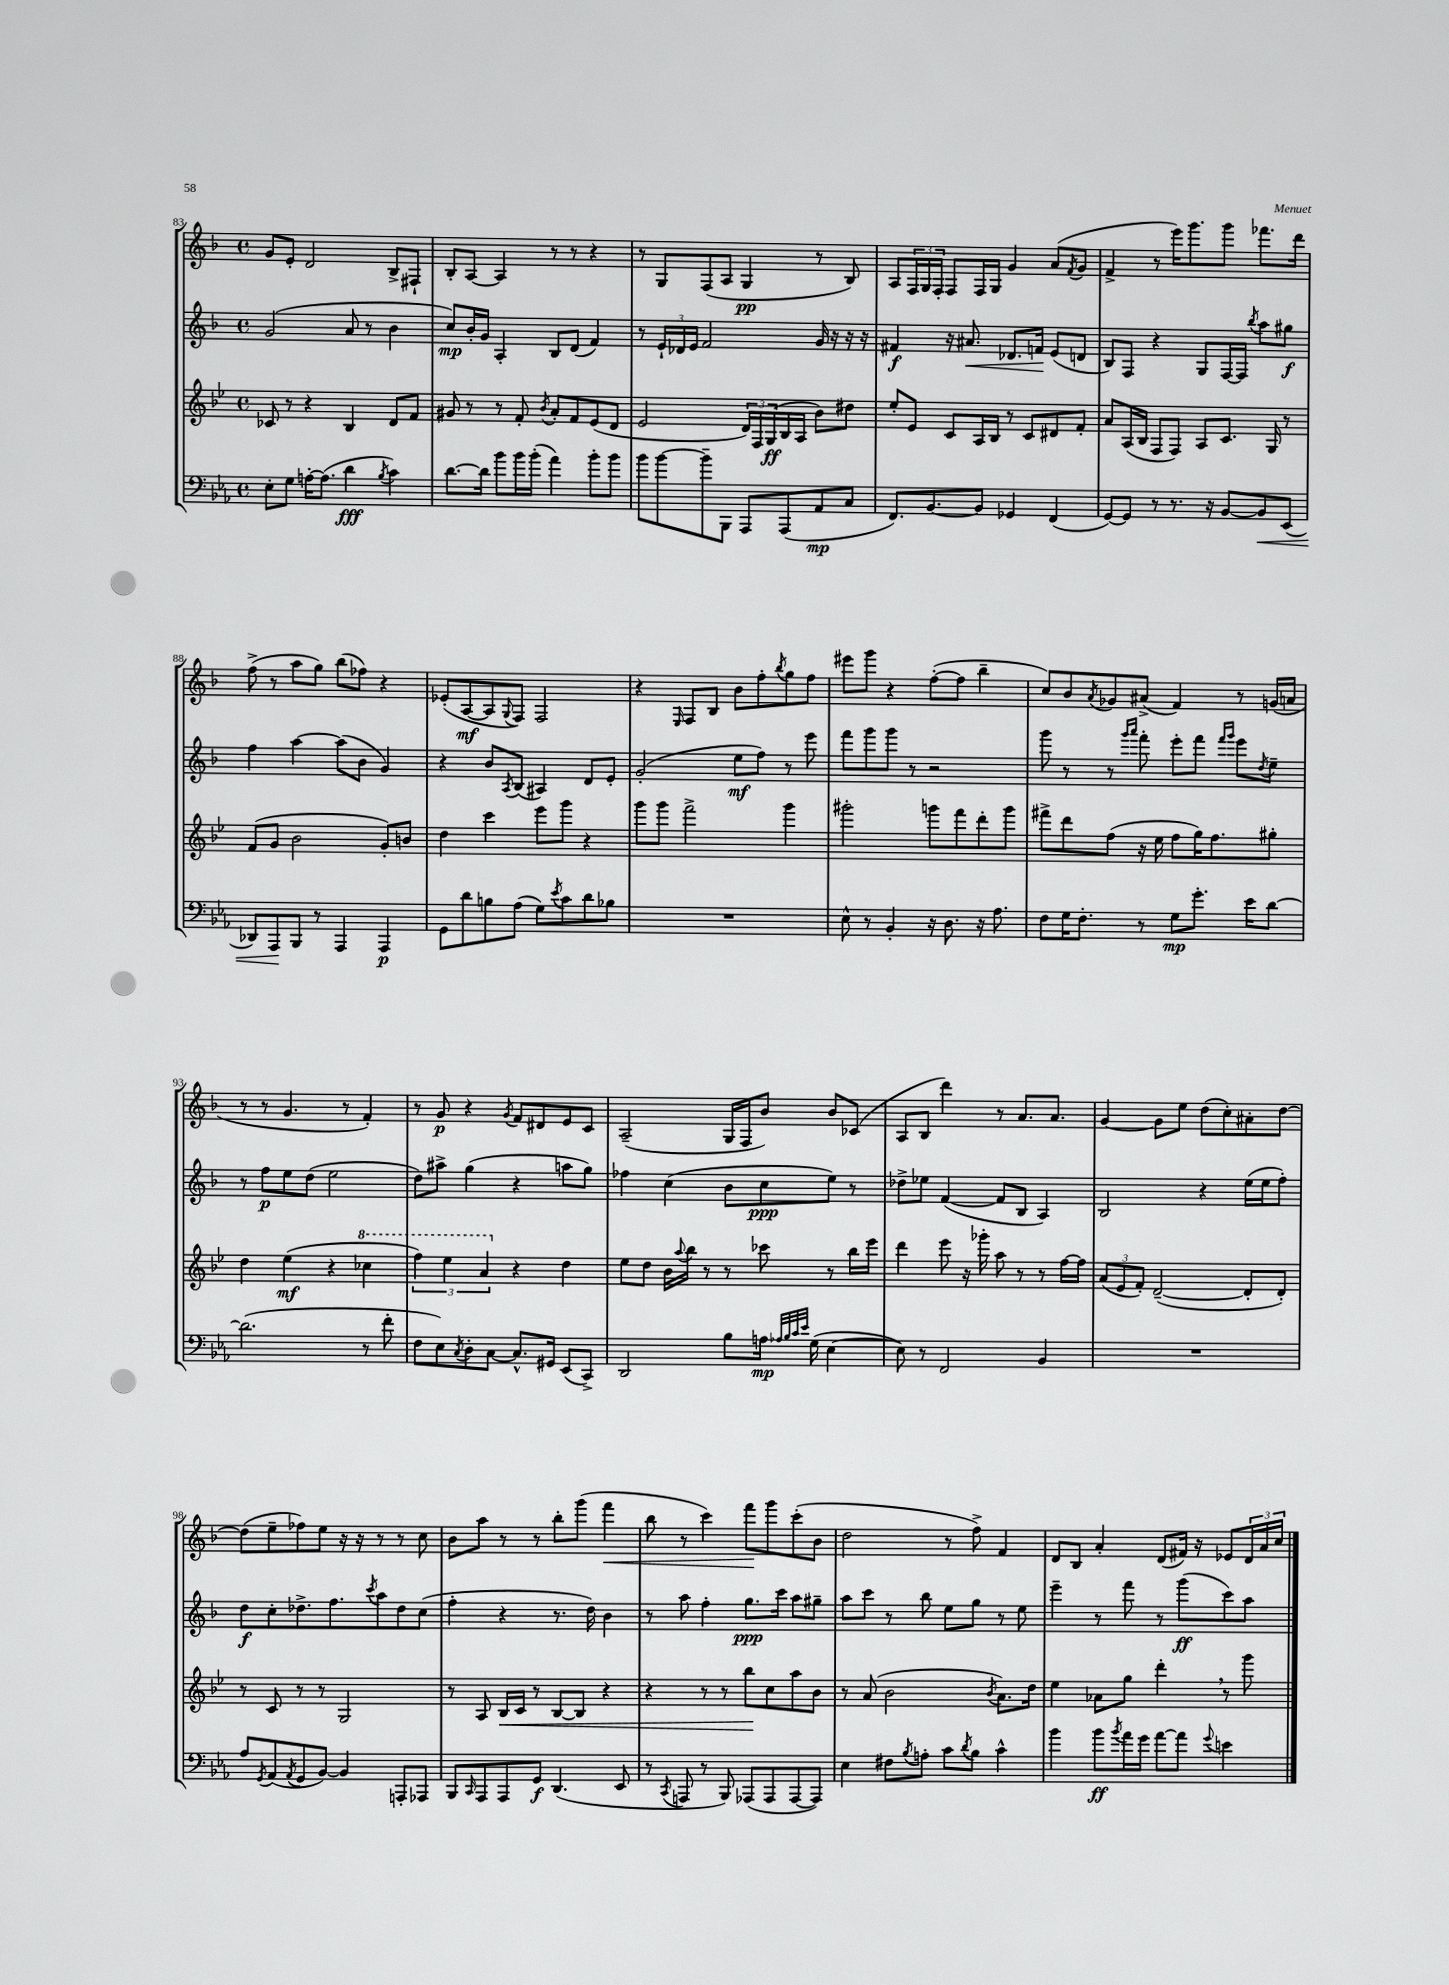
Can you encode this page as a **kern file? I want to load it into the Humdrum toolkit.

**kern	**dynam	**kern	**dynam	**kern	**dynam	**kern	**dynam
*part4	*part4	*part3	*part3	*part2	*part2	*part1	*part1
*staff4	*staff4	*staff3	*staff3	*staff2	*staff2	*staff1	*staff1
*clefF4	*	*clefG2	*	*clefG2	*	*clefG2	*
*k[b-e-a-]	*	*k[b-e-]	*	*k[b-]	*	*k[b-]	*
*M4/4	*	*M4/4	*	*M4/4	*	*M4/4	*
*met(c)	*	*met(c)	*	*met(c)	*	*met(c)	*
=83	=83	=83	=83	=83	=83	=83	=83
8E-'\L	.	8c-X/	.	(2g/	.	8g/L	.
8G\J	.	8r	.	.	.	8e'/J	.
[16An'\KL	.	4r	.	.	.	2d/	.
(8.A\J]	.	.	.	.	.	.	.
4d\	fff	4B-/	.	8a/	.	.	.
.	.	.	.	8r	.	.	.
8qB-/	.	.	.	.	.	.	.
4c\)	.	8d/L	.	4b-\	.	8B-^/L	.
.	.	8f/J	.	.	.	8F#X`/J	.
=84	=84	=84	=84	=84	=84	=84	=84
[8.d\L	.	8g#X/	.	8cc/L)	mp	8B-'/L	.
.	.	8r	.	16b-'/L	.	[8A/J	.
16d\Jk]	.	.	.	16g/JJ	.	.	.
8b-\L	.	8r	.	4A'/	.	4A/]	.
16b-\L	.	8f'/	.	.	.	.	.
(16b-'\JJ	.	.	.	.	.	.	.
.	.	8qb-/	.	.	.	.	.
4a-\)	.	8a'/L	.	8B-/L	.	8r	.
.	.	8f/	.	(8d/J	.	8r	.
8b-'\L	.	(8e-/	.	4f/)	.	4r	.
8b-\J	.	8d/J	.	.	.	.	.
=85	=85	=85	=85	=85	=85	=85	=85
8b-\L	.	2e-/	.	8r	.	8r	.
[8b-\	.	.	.	24e`/LL	.	8G/L	.
.	.	.	.	24d-X/	.	.	.
.	.	.	.	24e/JJ	.	.	.
8b-~\]	.	.	.	2f/	.	(8F/	.
8BBB-\J	.	.	.	.	.	8A/J	.
8AAA-/L	.	24d/LL)	.	.	.	4G/	pp
.	.	24F/	.	.	.	.	.
.	.	(24G/	ff	.	.	.	.
(8AAA-/	.	16B-/	.	.	.	.	.
.	.	16A/JJ	.	.	.	.	.
8AA-/	mp	8b-\L)	.	16g/	.	8r	.
.	.	.	.	16r	.	.	.
8C/J	.	8dd#X\J	.	16r	.	8B-/)	.
.	.	.	.	16r	.	.	.
=86	=86	=86	=86	=86	=86	=86	=86
8.FF/L)	.	8ee-'/L	.	4f#X/	f	8A/L	.
.	.	8e-/J	.	.	.	24F/L	.
.	.	.	.	.	.	24G/	.
[8.BB-/	.	.	.	.	.	.	.
.	.	.	.	.	.	24F'/JJ	.
.	.	8c/L	.	16r	.	8F/L	.
!	!	!	!	!	!LO:HP:b	!	!
.	.	.	.	8.a#X/	<	.	.
8BB-/J]	.	16A/L	.	.	.	16F/L	.
.	.	16B-/JJ	.	.	.	16G/JJ	.
4GG-X/	.	8r	.	8.d-X/L	.	4g/	.
.	.	8c/L	.	.	.	.	.
.	.	.	.	16fn/Jk	.	.	.
(4FF/	.	8d#X/	.	(8e/L	[	(8a/L	.
.	.	.	.	.	.	8qf/	.
.	.	8f'/J	.	8dn/J	.	8g/J	.
=87	=87	=87	=87	=87	=87	=87	=87
[8GG/L)	.	8a/L	.	8B-/L)	.	4f^/	.
8GG/J]	.	(16A/L	.	8F/J	.	.	.
.	.	16B-/JJ	.	.	.	.	.
8r	.	8F/L	.	4r	.	8r	.
8.r	.	8F/J)	.	.	.	16eee\KL)	.
.	.	.	.	.	.	8.ggg\	.
.	.	8A/L	.	8G/L	.	.	.
16r	.	.	.	.	.	.	.
[8BB-/L	.	8.c/J	.	[16F/L	.	8ggg\J	.
.	.	.	.	16F/JJ]	.	.	.
.	.	.	.	8qbb-/	.	.	.
!	!LO:HP:b	!	!	!	!	!	!
8BB-/]	<	.	.	8aa\L	.	8.fff-X\L	.
.	.	16G/	.	.	.	.	.
(8EE-/J	.	8r	.	8gg#X\J	f	.	.
.	.	.	.	.	.	16ddd\Jk	.
!!LO:LB:g=z
=88	=88	=88	=88	=88	=88	=88	=88
8DD-X/L)	.	(8f/L	.	4ff\	.	(8ff^\	.
8AAA-/	.	8g/J	.	.	.	8r	.
8BBB-/J	[	2b-\	.	[4aa\	.	8aa\L	.
8r	.	.	.	.	.	8gg\J)	.
4AAA-/	.	.	.	(8aa\L]	.	(8bb-\L	.
.	.	.	.	8b-\J	.	8ff-X\J)	.
4AAA-/	p	8g'/L)	.	4g/)	.	4r	.
.	.	8bn/J	.	.	.	.	.
=89	=89	=89	=89	=89	=89	=89	=89
8GG\L	.	4dd\	.	4r	.	(8e-X'/L	.
8d\	.	.	.	.	.	[8A/	mf
8Bn\	.	4ccc\	.	8b-/L	.	8A/]	.
.	.	.	.	8qA/	.	8qqG/	.
(8A-\J	.	.	.	(8B-/J	.	8F/J)	.
8G\L)	.	8eee-\L	.	4A#X/)	.	2F/	.
8qe-/	.	.	.	.	.	.	.
8c\	.	8ggg\J	.	.	.	.	.
8d\	.	4r	.	8d/L	.	.	.
8B-X\J	.	.	.	8e'/J	.	.	.
=90	=90	=90	=90	=90	=90	=90	=90
1r	.	8ggg\L	.	(2g'/	.	4r	.
.	.	8ggg\J	.	.	.	.	.
.	.	.	.	.	.	16qqE/	.
.	.	2fff^\	.	.	.	8F/L	.
.	.	.	.	.	.	8B-/J	.
.	.	.	.	8ee\L	mf	8b-\L	.
.	.	.	.	8ff\J)	.	8ff'\	.
.	.	.	.	.	.	8qbb-/	.
.	.	4ggg\	.	8r	.	8gg\	.
.	.	.	.	8eee\	.	8ff\J	.
=91	=91	=91	=91	=91	=91	=91	=91
8E-^^\	.	2ggg#X'\	.	8fff\L	.	8eee#X\L	.
8r	.	.	.	8ggg\	.	8ggg\J	.
4BB-'/	.	.	.	8ggg\J	.	4r	.
.	.	.	.	8r	.	.	.
16r	.	8gggn\L	.	2r	.	([8ff'\L	.
8.D\	.	.	.	.	.	.	.
.	.	8fff\	.	.	.	8ff\J]	.
16r	.	8ddd'\	.	.	.	4bb-~\	.
8.A-\	.	.	.	.	.	.	.
.	.	8ggg\J	.	.	.	.	.
=92	=92	=92	=92	=92	=92	=92	=92
8F\L	.	8fff#X^\L	.	8ggg\	.	8cc/L)	.
16G\K	.	8ddd\	.	8r	.	8b-/	.
8.F'\J	.	.	.	.	.	.	.
.	.	.	.	.	.	8qa/	.
.	.	(8ff\J	.	8r	.	8g-X/	.
.	.	.	.	16qqggg/LL	.	.	.
.	.	.	.	16qqaaa/JJ	.	.	.
8r	.	16r	.	8fff'\	.	(8a#X^/J	.
.	.	16ee-\	.	.	.	.	.
8G\L	mp	8ff\L	.	8eee'\L	.	4f/)	.
8.g'\J	.	16gg\K)	.	8fff\J	.	.	.
.	.	8.ff\	.	.	.	.	.
.	.	.	.	16qqfff/LL	.	.	.
.	.	.	.	16qqggg/JJ	.	.	.
.	.	.	.	8eee\L	.	8r	.
16e-\KL	.	.	.	.	.	.	.
.	.	.	.	8qdd/	.	.	.
[8d\J	.	8gg#X'\J	.	8ee~\J	.	(16gn/LL	.
.	.	.	.	.	.	16an/JJ	.
!!LO:LB:g=z
=93	=93	=93	=93	=93	=93	=93	=93
(2.d\]	.	4dd\	.	8r	.	8r	.
.	.	.	.	8ff\L	p	8r	.
.	.	(4ee-\	mf	8ee\	.	4.g/	.
.	.	.	.	(8dd\J	.	.	.
.	.	4r	.	2ee\	.	.	.
.	.	.	.	.	.	8r	.
*	*	*8va	*	*	*	*	*
8r	.	4ccc-X\	.	.	.	4f'/)	.
8f'\	.	.	.	.	.	.	.
=94	=94	=94	=94	=94	=94	=94	=94
8F\L	.	6fff\)	.	8dd\L)	.	8r	.
8E-\)	.	.	.	8aa#X^\J	.	8g/	p
.	.	6eee-\	.	.	.	.	.
8qC/	.	.	.	.	.	.	.
8D'\	.	.	.	(4gg\	.	4r	.
.	.	6aa/	.	.	.	.	.
[8C\J	.	.	.	.	.	.	.
.	.	.	.	.	.	8qg/	.
*	*	*X8va	*	*	*	*	*
8.C^^/L]	.	4r	.	4r	.	8f/L	.
.	.	.	.	.	.	8d#X/	.
16GG#X/Jk	.	.	.	.	.	.	.
(8EE-/L	.	4dd\	.	8aan\L	.	8e/	.
8CC^/J)	.	.	.	8gg\J)	.	8c/J	.
=95	=95	=95	=95	=95	=95	=95	=95
2DD/	.	8ee-\L	.	4ff-X\	.	(2A~/	.
.	.	8dd\J	.	.	.	.	.
.	.	16b-\LL	.	(4cc\	.	.	.
.	.	8qqaa/	.	.	.	.	.
.	.	16bb-\JJ	.	.	.	.	.
.	.	8r	.	.	.	.	.
8B-\L	.	8r	.	8b-\L	.	16G/LL	.
.	.	.	.	.	.	16F/J	.
16An\Jk	mp	8ccc-X\	.	8cc\	ppp	8b-/J)	.
32qqA-X/LLL	.	.	.	.	.	.	.
32qqB-/	.	.	.	.	.	.	.
32qqc/	.	.	.	.	.	.	.
32qqe-/JJJ	.	.	.	.	.	.	.
(16G\	.	.	.	.	.	.	.
[4E-\	.	8r	.	8ee\J)	.	8b-/L	.
.	.	16bb-\LL	.	8r	.	(8c-X/J	.
.	.	16eee-\JJ	.	.	.	.	.
=96	=96	=96	=96	=96	=96	=96	=96
8E-\])	.	4ddd\	.	8dd-X^\L	.	8A/L	.
8r	.	.	.	8ee-X\J	.	8B-/J	.
2FF/	.	8eee-\	.	([4f/	.	4ddd\)	.
.	.	16r	.	.	.	.	.
.	.	16ggg-X'\	.	.	.	.	.
.	.	8aa\	.	8f/L]	.	8r	.
.	.	8r	.	8B-/J	.	8.a/L	.
4BB-/	.	8r	.	4A/)	.	.	.
.	.	.	.	.	.	8.a/J	.
.	.	[16ff\LL	.	.	.	.	.
.	.	16ff\JJ]	.	.	.	.	.
=97	=97	=97	=97	=97	=97	=97	=97
1r	.	(12a/L	.	2B-/	.	[4g/	.
.	.	12e-/	.	.	.	.	.
.	.	12f'/J)	.	.	.	.	.
.	.	([2d~/	.	.	.	8g\L]	.
.	.	.	.	.	.	8ee\J	.
.	.	.	.	4r	.	(8dd\L	.
.	.	.	.	.	.	8cc'\)	.
.	.	8d'/L]	.	(16ee\LL	.	8a#X'\	.
.	.	.	.	16ee\J	.	.	.
.	.	8d'/J)	.	8ff'\J)	.	[8dd\J	.
!!LO:LB:g=z
=98	=98	=98	=98	=98	=98	=98	=98
8A-/L	.	8r	.	8dd\L	f	(8dd\L]	.
8qGG/	.	.	.	.	.	.	.
(8AA-/	.	8c/	.	8cc'\	.	8ee~\	.
8qAA-/	.	.	.	.	.	.	.
8GG/	.	8r	.	8.dd-X^\	.	8ff-X\)	.
[8BB-/J)	.	8r	.	.	.	8ee\J	.
.	.	.	.	8.ff\	.	.	.
4BB-/]	.	2G/	.	.	.	16r	.
.	.	.	.	.	.	16r	.
.	.	.	.	8qccc/	.	.	.
.	.	.	.	8aa\	.	8r	.
8AAAn'/L	.	.	.	8dd-\	.	8r	.
8AAA-X/J	.	.	.	(8cc\J	.	8cc\	.
=99	=99	=99	=99	=99	=99	=99	=99
8BBB-/L	.	8r	.	4ff'\	.	8b-\L	.
16qqCC/	.	.	.	.	.	.	.
8AAA-/	.	8A/	.	.	.	8aa\J	.
!	!	!	!LO:HP:b	!	!	!	!
8AAA-/	.	16B-/LL	<	4r	.	8r	.
.	.	16c/JJ	.	.	.	.	.
8GG/J	f	8r	.	.	.	8r	.
(4.DD/	.	[8B-/L	.	8.r	.	8bb-'\L	.
.	.	8B-/J]	.	.	.	(8ggg\J	.
.	.	.	.	16dd\)	.	.	.
!	!	!	!	!	!	!	!LO:HP:b
.	.	4r	.	4b-\	.	4fff\	<
8EE-/	.	.	.	.	.	.	.
=100	=100	=100	=100	=100	=100	=100	=100
8r	.	4r	.	8r	.	8bb-\	.
8qCC/	.	.	.	.	.	.	.
8AAAn/	.	.	.	8aa\	.	8r	.
8r	.	8r	.	4ff'\	.	4ccc\)	.
8BBB-/)	.	8r	.	.	.	.	.
(8AAA-X/L	.	8bb-\L	.	8.gg\L	ppp	8fff\L	.
8AAA-/	.	8cc\	[	.	.	8ggg\	[
.	.	.	.	16ccc\Jk	.	.	.
[8AAA-/	.	8aa\	.	8aa\L	.	(8ccc'\	.
8AAA-/J])	.	8b-\J	.	8gg#X~\J	.	8b-\J	.
=101	=101	=101	=101	=101	=101	=101	=101
4E-\	.	8r	.	8aa\L	.	2dd\	.
.	.	(8a/	.	8ccc\J	.	.	.
8F#X\L	.	2b-\	.	8r	.	.	.
8qB-/	.	.	.	.	.	.	.
8An'\J	.	.	.	8bb-\	.	.	.
8c\L	.	.	.	8ee\L	.	8r	.
8qd/	.	.	.	.	.	.	.
8B-\J	.	.	.	8gg\J	.	8ff^\)	.
.	.	8qb-/	.	.	.	.	.
4c^^\	.	8.a\L)	.	8r	.	4f/	.
.	.	.	.	8ee\	.	.	.
.	.	16dd\Jk	.	.	.	.	.
=102	=102	=102	=102	=102	=102	=102	=102
4b-\	.	4ee-\	.	4eee~\	.	8d/L	.
.	.	.	.	.	.	8B-/J	.
8b-\L	ff	8a-X\L	.	8r	.	4a'/	.
8qb-/	.	.	.	.	.	.	.
16a-\L	.	8gg\J	.	8fff\	.	.	.
16g\JJ	.	.	.	.	.	.	.
[8a-\L	.	4ddd',\	.	8r	.	(8d/L	.
8a-\J]	.	.	.	(8ggg\L	ff	16f#X/Jk)	.
.	.	.	.	.	.	16r	.
8qqg/	.	.	.	.	.	.	.
4en\	.	8r	.	8ccc\)	.	8e-X/L	.
.	.	8ggg\	.	8aa\J	.	24d/L	.
.	.	.	.	.	.	24a/	.
.	.	.	.	.	.	24cc/JJ	.
==	==	==	==	==	==	==	==
*-	*-	*-	*-	*-	*-	*-	*-
